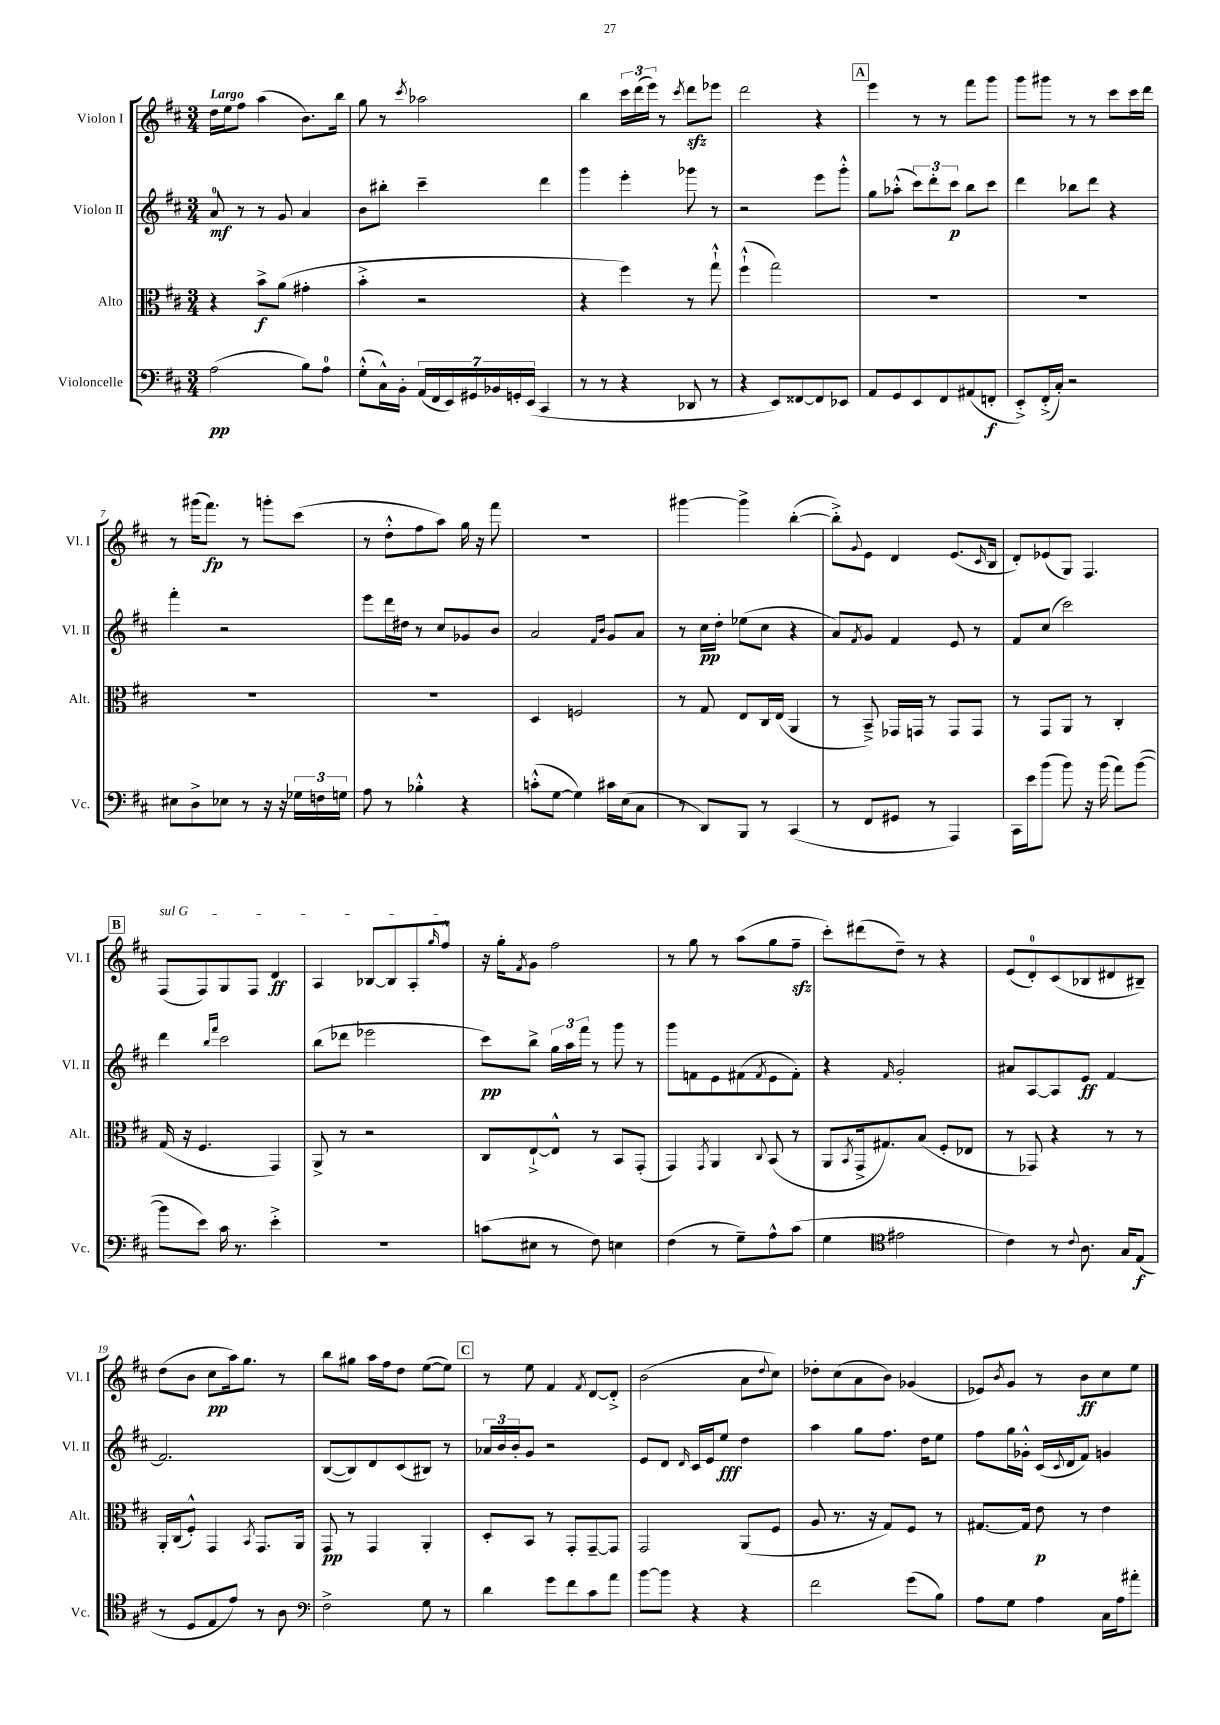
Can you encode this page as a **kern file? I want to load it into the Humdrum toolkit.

**kern	**kern	**kern	**kern
*staff4	*staff3	*staff2	*staff1
*clefF4	*clefC3	*clefG2	*clefG2
*k[f#c#]	*k[f#c#]	*k[f#c#]	*k[f#c#]
*M3/4	*M3/4	*M3/4	*M3/4
(2A	4r	8a	16dd
.	.	.	16ee
.	.	8r	8ff#
.	8b^	8r	(4aa
.	(8a	8g	.
8B)	4g#'	4a	8.b)
8A	.	.	.
.	.	.	16bb
=	=	=	=
(8G'^^	4b'^	8b	8gg
16C#^^)	.	8bb#'	8r
16BB'	.	.	.
.	.	.	8qccc#
(28AA	2r	4ccc#~	2aa-
28FF#	.	.	.
28EE)	.	.	.
28GG#	.	.	.
28BB-	.	.	.
28GG'	.	.	.
(28EE	.	.	.
4CC#	.	4ddd	.
=	=	=	=
8r	4r	4ggg	4bb
8r	.	.	.
4r	4ff#)	4eee'	24ccc#
.	.	.	(24ddd
.	.	.	24eee)
.	.	.	8r
.	.	.	8qccc#
8DD-	8r	8ggg-	8ddd
8r	8gg`^^	8r	8eee-
=	=	=	=
4r	(4ff#`^^	2r	2ddd
8EE)	2gg)	.	.
[8FF##	.	.	.
8FF##]	.	8eee	4r
8EE-	.	8ggg'^^	.
=	=	=	=
8AA	2.r	8gg	4eee
8GG	.	(8aa-'^^	.
8EE	.	12ccc#)	8r
.	.	12ddd'	.
8FF#	.	.	8r
.	.	12ccc#	.
(8AA#	.	8bb	8fff#
8FF'	.	8ccc#	8ggg
=	=	=	=
8EE'^)	2.r	4ddd	8ggg
(16FF#'^	.	.	8ggg#
16C#')	.	.	.
2r	.	8bb-	8r
.	.	8ddd	8r
.	.	4r	8ccc#
.	.	.	16ccc#
.	.	.	16ddd
=	=	=	=
8E#	2.r	4fff#'	8r
8D^	.	.	(16ggg#
.	.	.	8.fff#)
8E-	.	2r	.
8r	.	.	8r
16r	.	.	8ggg'
16r	.	.	.
24G-	.	.	(8ccc#
24F	.	.	.
24G	.	.	.
=	=	=	=
8A	2.r	8eee	8r
8r	.	16ddd	8dd'^^
.	.	16dd#	.
4B-'^^	.	8r	8ff#
.	.	8cc#	8aa)
4r	.	8g-	16gg
.	.	.	16r
.	.	8b	8fff#
=	=	=	=
(8c'^^	4D	2a	2.r
[8G	.	.	.
4G])	2F	.	.
.	.	16qqf#	.
.	.	16qqb	.
16c#	.	8g	.
(16E	.	.	.
8C#	.	8a	.
=	=	=	=
8r	8r	8r	[4ggg#
8DD)	8G	16cc#	.
.	.	16dd'	.
8BBB	8E	(8ee-	4ggg#^]
8r	16C#	8cc#	.
.	(16E	.	.
(4CC#	4AA	4r	([4bb'
=	=	=	=
8r	8r	8a)	8bb'^])
.	.	8qf#	8qqg
8FF#	8BB~^)	8g	8e
8GG#	16GG-	4f#	4d
.	16GG	.	.
8r	8r	.	.
4AAA)	8GG	8e	(8.e
.	8GG	8r	.
.	.	.	16qqc#
.	.	.	16B
=	=	=	=
16CC#	8r	8f#	8d')
16e	.	.	.
(8b	8GG	(8cc#	(8e-
8b)	8AA	2ccc#)	8G)
16r	8r	.	4.F#
(16b	.	.	.
8a)	4C#'	.	.
([8b	.	.	.
=	=	=	=
8b]	(16G	4ddd	(8F#
.	16r	.	.
8e)	4.F#	.	8F#)
.	.	16qqbb	.
.	.	16qqfff#	.
16c#	.	2ccc#	8G
8.r	.	.	.
.	.	.	8F#
4e'^	4GG)	.	4d
=	=	=	=
2.r	8AA^	(8bb	4A
.	8r	8ddd-	.
.	2r	2eee-	[8B-
.	.	.	8B-]
.	.	.	8A'
.	.	.	16qqgg
.	.	.	8ff#^^
=	=	=	=
(8c	8C#	8ccc#)	16r
.	.	.	16gg'
.	.	.	8qf#
8E#	[8E`^	8bb^	8g
8r	8E^^]	24gg	2ff#
.	.	24aa	.
.	.	24fff#	.
8F#)	8r	8r	.
4E	8BB	8ggg	.
.	(8GG'	8r	.
=	=	=	=
(4F#	4GG)	8ggg	8r
.	.	8f	8gg
.	8qGG	.	.
8r	4AA	8e	8r
8G~)	.	(8f#	(8aa
.	8qqC#	8qf#	.
8A^^	(8BB	8e	8gg
(8c#	8r	8f#')	8ff#~
=	=	=	=
4G	8AA	4r	8ccc#')
.	8qBB	.	.
.	16GG^	.	(8ddd#
.	8.G#)	.	.
*clefC4	*	*	*
.	.	16qqf#	.
2e#	.	2g'	8dd~)
.	(8B	.	8r
.	8F#'	.	4r
.	8E-	.	.
=	=	=	=
4c#)	8r	8a#	(8e
.	8GG-)	[8A	8d')
8r	4r	8A]	(8c#
8qqc#	.	.	.
8.A	.	8e	8B-
.	8r	[4f#	8d#
16G	.	.	.
(8E	8r	.	8B#~)
=	=	=	=
8r	16AA'	2.f#]	(8dd
.	(16C#	.	.
8D	8F#'^^)	.	8b
8E	4GG	.	8cc#
8e)	.	.	16aa)
.	.	.	8.gg
.	8qBB	.	.
8r	8.GG	.	.
8A	.	.	8r
.	16AA	.	.
=	=	=	=
*clefF4	*	*	*
2F#^	8GG	([8B	8bb
.	8r	8B])	8gg#
.	4GG	8d	16aa
.	.	.	16ff#
.	.	(8c#	8dd
8G	4AA'	8B#)	([8ee
8r	.	8r	8ee])
=	=	=	=
4d	8D'	24a-	8r
.	.	24b	.
.	.	24b'	.
.	8BB	8g	8ee
8g	8r	2r	4f#
8f#	8GG'	.	.
.	.	.	8qf#
8c#	[8GG~	.	[8d
8a	8GG]	.	8d'^]
=	=	=	=
[8b	2GG	8e	(2b
8b]	.	8d	.
.	.	16qqd	.
4r	.	16c#	.
.	.	16e	.
.	.	8ee	.
4r	(8AA	4dd	8a
.	.	.	8qqdd
.	8F#	.	8cc#)
=	=	=	=
2f#	8A	4aa	8dd-'
.	8.r	.	(8cc#
.	.	8gg	8a
.	16r	.	.
.	8G)	8.ff#	8b)
(8g	8F#	.	(4g-
.	.	16dd	.
8B)	8r	8ee	.
=	=	=	=
8A	[8.G#	8ff#	8e-)
.	.	.	8qb
8G	.	16gg	8g
.	16G#]	16g-'^^	.
4A	8e	(16c#	8r
.	.	8qqc#	.
.	.	16d	.
.	8r	8f#)	8b
16C#	4e	4g	8cc#
16A	.	.	.
8a#'	.	.	8ee
==	==	==	==
*-	*-	*-	*-
